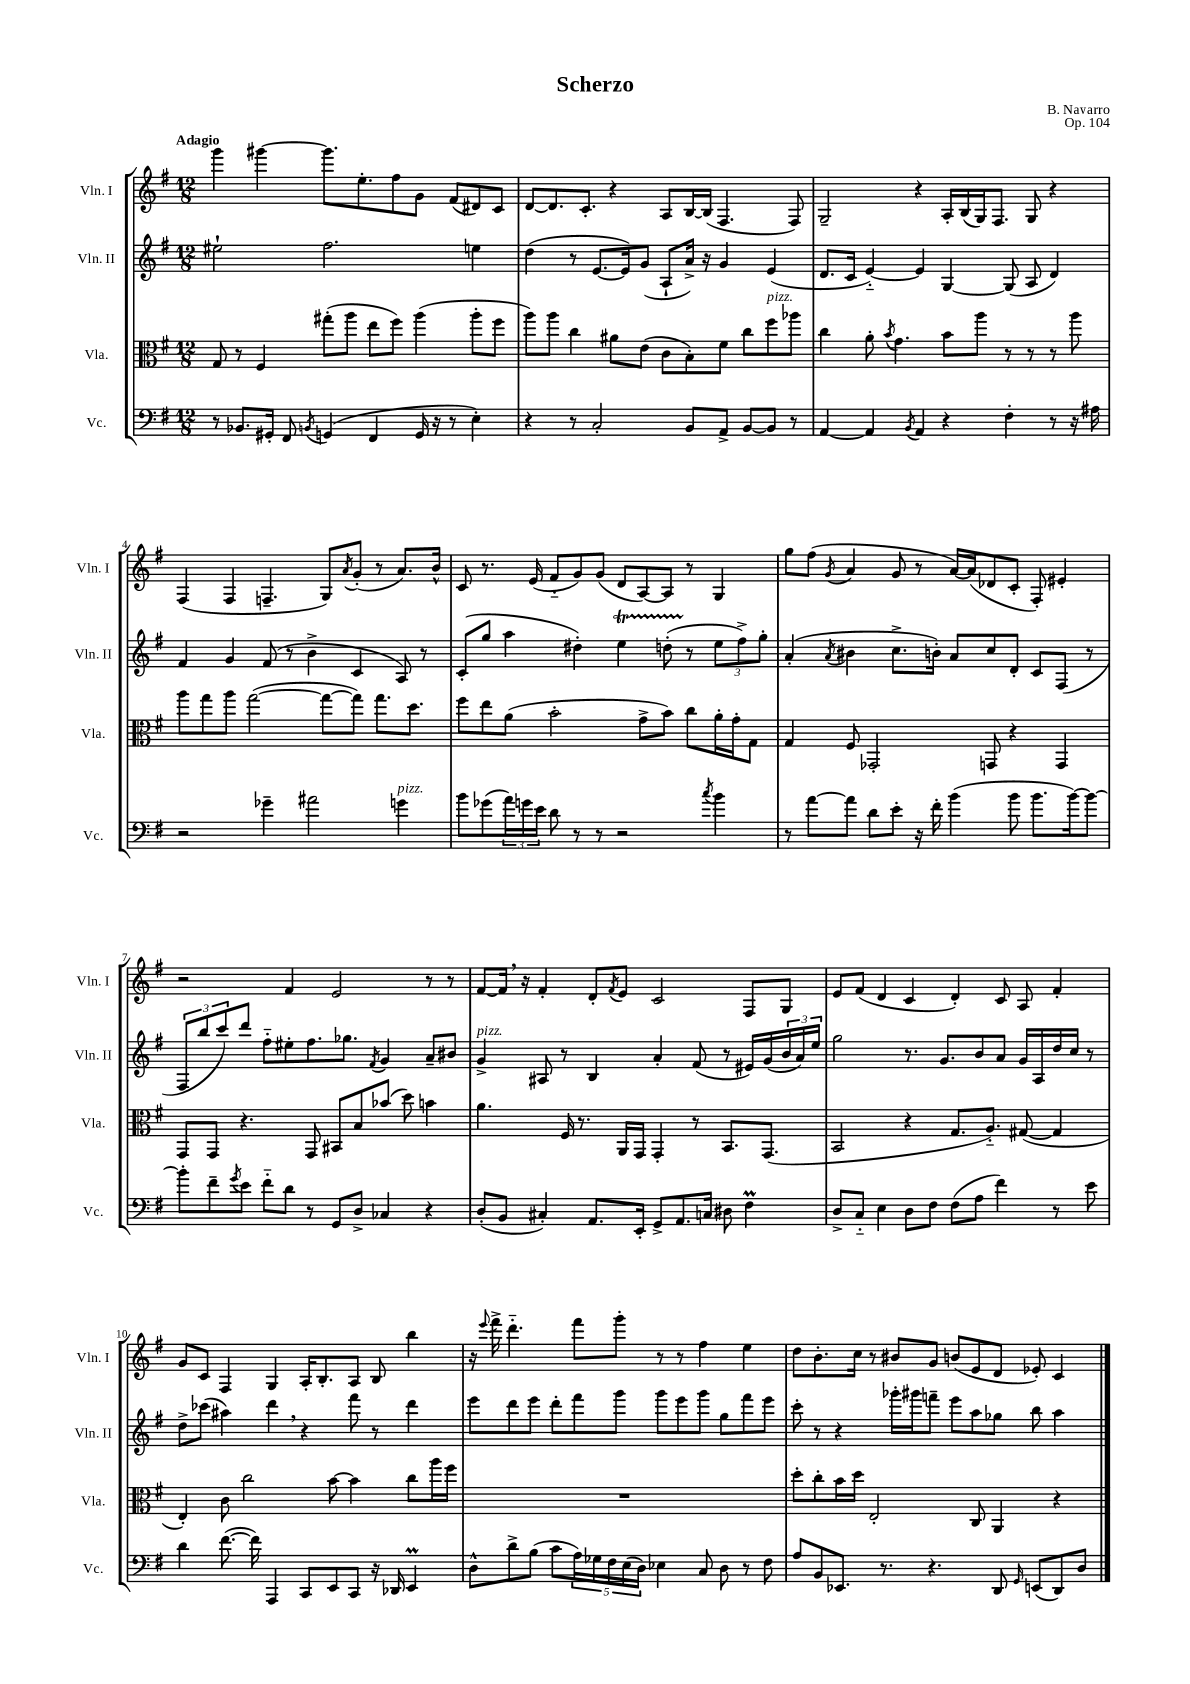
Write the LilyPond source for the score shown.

\header { title = "Scherzo" composer = "B. Navarro" opus = "Op. 104" }
<<
\new StaffGroup <<
\new Staff = "s0" \with { instrumentName = "Vln. I" shortInstrumentName = "Vln. I" } {
    \clef treble \key g \major \numericTimeSignature \time 12/8 \tempo "Adagio"
    g'''4 gis'''4~ gis'''8. e''8.-. fis''8 g'8 fis'8( dis'8) c'8 |
    d'8~ d'8. c'8.-. r4 a8 b16~ b16( fis4. fis8) |
    g2-- r4 a16-. b16( g16) fis8. g8 r4 |
    fis4( fis4 f4.-- g8) \acciaccatura { a'8 } g'8-.( r8 a'8.) b'16-^ |
    c'8 r8. e'16( fis'8-_ g'8) g'8( d'8 a8~) a8 r8 g4 |
    g''8 fis''8( \acciaccatura { g'8 } a'4 g'8 r8 a'16~) a'16( des'8 c'8-. fis8-.) eis'4-. |
    r2 fis'4 e'2 r8 r8 |
    fis'8~ fis'16 \breathe r16 fis'4-. d'8-. \acciaccatura { fis'8 } e'8 c'2 fis8 g8 |
    e'8 fis'8( d'4 c'4 d'4-.) c'8 a8 fis'4-. |
    g'8 c'8 fis4 g4 a16-. b8.-. a8 b8 b''4 |
    r16 \appoggiatura { e'''8 } fis'''16-> d'''4.-_ fis'''8 g'''8-. r8 r8 fis''4 e''4 |
    d''8 b'8.-. c''16 r8 bis'8 g'8 b'8( e'8 d'8 ees'8-.) c'4 \bar "|." |
}
\new Staff = "s1" \with { instrumentName = "Vln. II" shortInstrumentName = "Vln. II" } {
    \clef treble \key g \major \numericTimeSignature \time 12/8
    eis''2-! fis''2. e''4 |
    d''4( r8 e'8.~ e'16) g'8( a8-! a'16->) r16 g'4 e'4( |
    d'8. c'16 e'4~-_) e'4 g4~ g8( a8 d'4) |
    fis'4 g'4 fis'8( r8 b'4-> c'4 a8) r8 |
    c'8-.( g''8 a''4 dis''4-.) e''4\startTrillSpan d''8-.( r8\stopTrillSpan \tuplet 3/2 { e''8 fis''8->) g''8-. } |
    a'4-.( \acciaccatura { a'8 } bis'4 c''8.-> b'16-.) a'8 c''8 d'8-. c'8 fis8( r8 |
    \tuplet 3/2 { fis8 b''8 c'''8) } d'''8 fis''8-_ eis''8-. fis''8. ges''8. \acciaccatura { fis'8 } g'4 a'8-- bis'8 |
    g'4->^\markup { \italic "pizz." } ais8 r8 b4 a'4-. fis'8( r8 eis'16) g'16( \tuplet 3/2 { b'16 a'16) e''16 } |
    g''2 r8. g'8. b'8 a'8 g'16 a16 d''16 c''16 r8 |
    d''8-> ces'''8( ais''4) d'''4 \breathe r4 fis'''8 r8 d'''4 |
    e'''8 d'''8 e'''8 d'''8-. fis'''8 g'''8 g'''8 e'''8 g'''8 g''8 fis'''8 e'''8 |
    c'''8-. r8 r4 ges'''16-. gis'''16 f'''8-- e'''8 a''8 ges''8 b''8 a''4 \bar "|." |
}
\new Staff = "s2" \with { instrumentName = "Vla." shortInstrumentName = "Vla." } {
    \clef alto \key g \major \numericTimeSignature \time 12/8
    g8 r8 fis4 gis''8-.( a''8 e''8 fis''8) a''4( a''8-. fis''8 |
    a''8) a''8 c''4 ais'8 e'8( c'8 b8-.) fis'8 c''8 fis''8^\markup { \italic "pizz." } aes''8 |
    c''4 a'8-. \acciaccatura { b'8 } g'4. b'8 a''8 r8 r8 r8 a''8 |
    a''8 g''8 a''8 g''2~( g''8~ g''8) g''8. d''8. |
    fis''8 e''8 a'8( b'2-. g'8-> b'8) c''8 a'16-. g'16-. g8 |
    g4 fis8 ges,2-. g,8 r4 g,4 |
    g,8 g,8 r4. g,8 bis,8 b8 bes'8( d''8) b'4 |
    a'4. fis16 r8. a,16 g,16 g,4-. r8 b,8. g,8.( |
    b,2 r4 g8. a8.-_) gis8~( gis4 |
    e4-.) c'8 c''2 b'8~ b'4 c''8 a''16 fis''16 |
    R1. |
    d''8-. c''8-. b'16 d''16 e2-. c8 a,4 r4 \bar "|." |
}
\new Staff = "s3" \with { instrumentName = "Vc." shortInstrumentName = "Vc." } {
    \clef bass \key g \major \numericTimeSignature \time 12/8
    r8 bes,8. gis,16-. fis,8 \acciaccatura { b,8 } g,4( fis,4 g,16 r16 r8 e4-.) |
    r4 r8 c2-. b,8 a,8-> b,8~ b,8 r8 |
    a,4~ a,4 \acciaccatura { b,8 } a,4 r4 fis4-. r8 r16 ais16 |
    r2 ges'4-- ais'2 g'4^\markup { \italic "pizz." } |
    b'8 ges'8( \tuplet 3/2 { a'16) g'16 e'16 } d'8 r8 r8 r2 \acciaccatura { c''8 } b'4 |
    r8 a'8~ a'8 d'8 e'8-. r16 fis'16-. b'4( b'8 b'8. b'16~) b'8~ |
    b'8-. fis'8-- \acciaccatura { g'8 } e'8 fis'8-_ d'8 r8 g,8 d8-> ces4 r4 |
    d8-.( b,8 cis4-.) a,8. e,16-. g,8-> a,8. c16 dis8 fis4\prall |
    d8-> c8-_ e4 d8 fis8 fis8( a8 fis'4) r8 e'8 |
    d'4 fis'8.~( fis'16) a,,4 c,8 e,8 c,8 r16 des,16 e,4\prall |
    d8-^ d'8-> b8( c'8 \tuplet 5/4 { a16) ges16 fis16 e16( d16) } ees4 c8 d8 r8 fis8 |
    a8 b,8 ees,8. r8. r4. d,8 \grace { g,16 } e,8( d,8) d8 \bar "|." |
}
>>
>>
